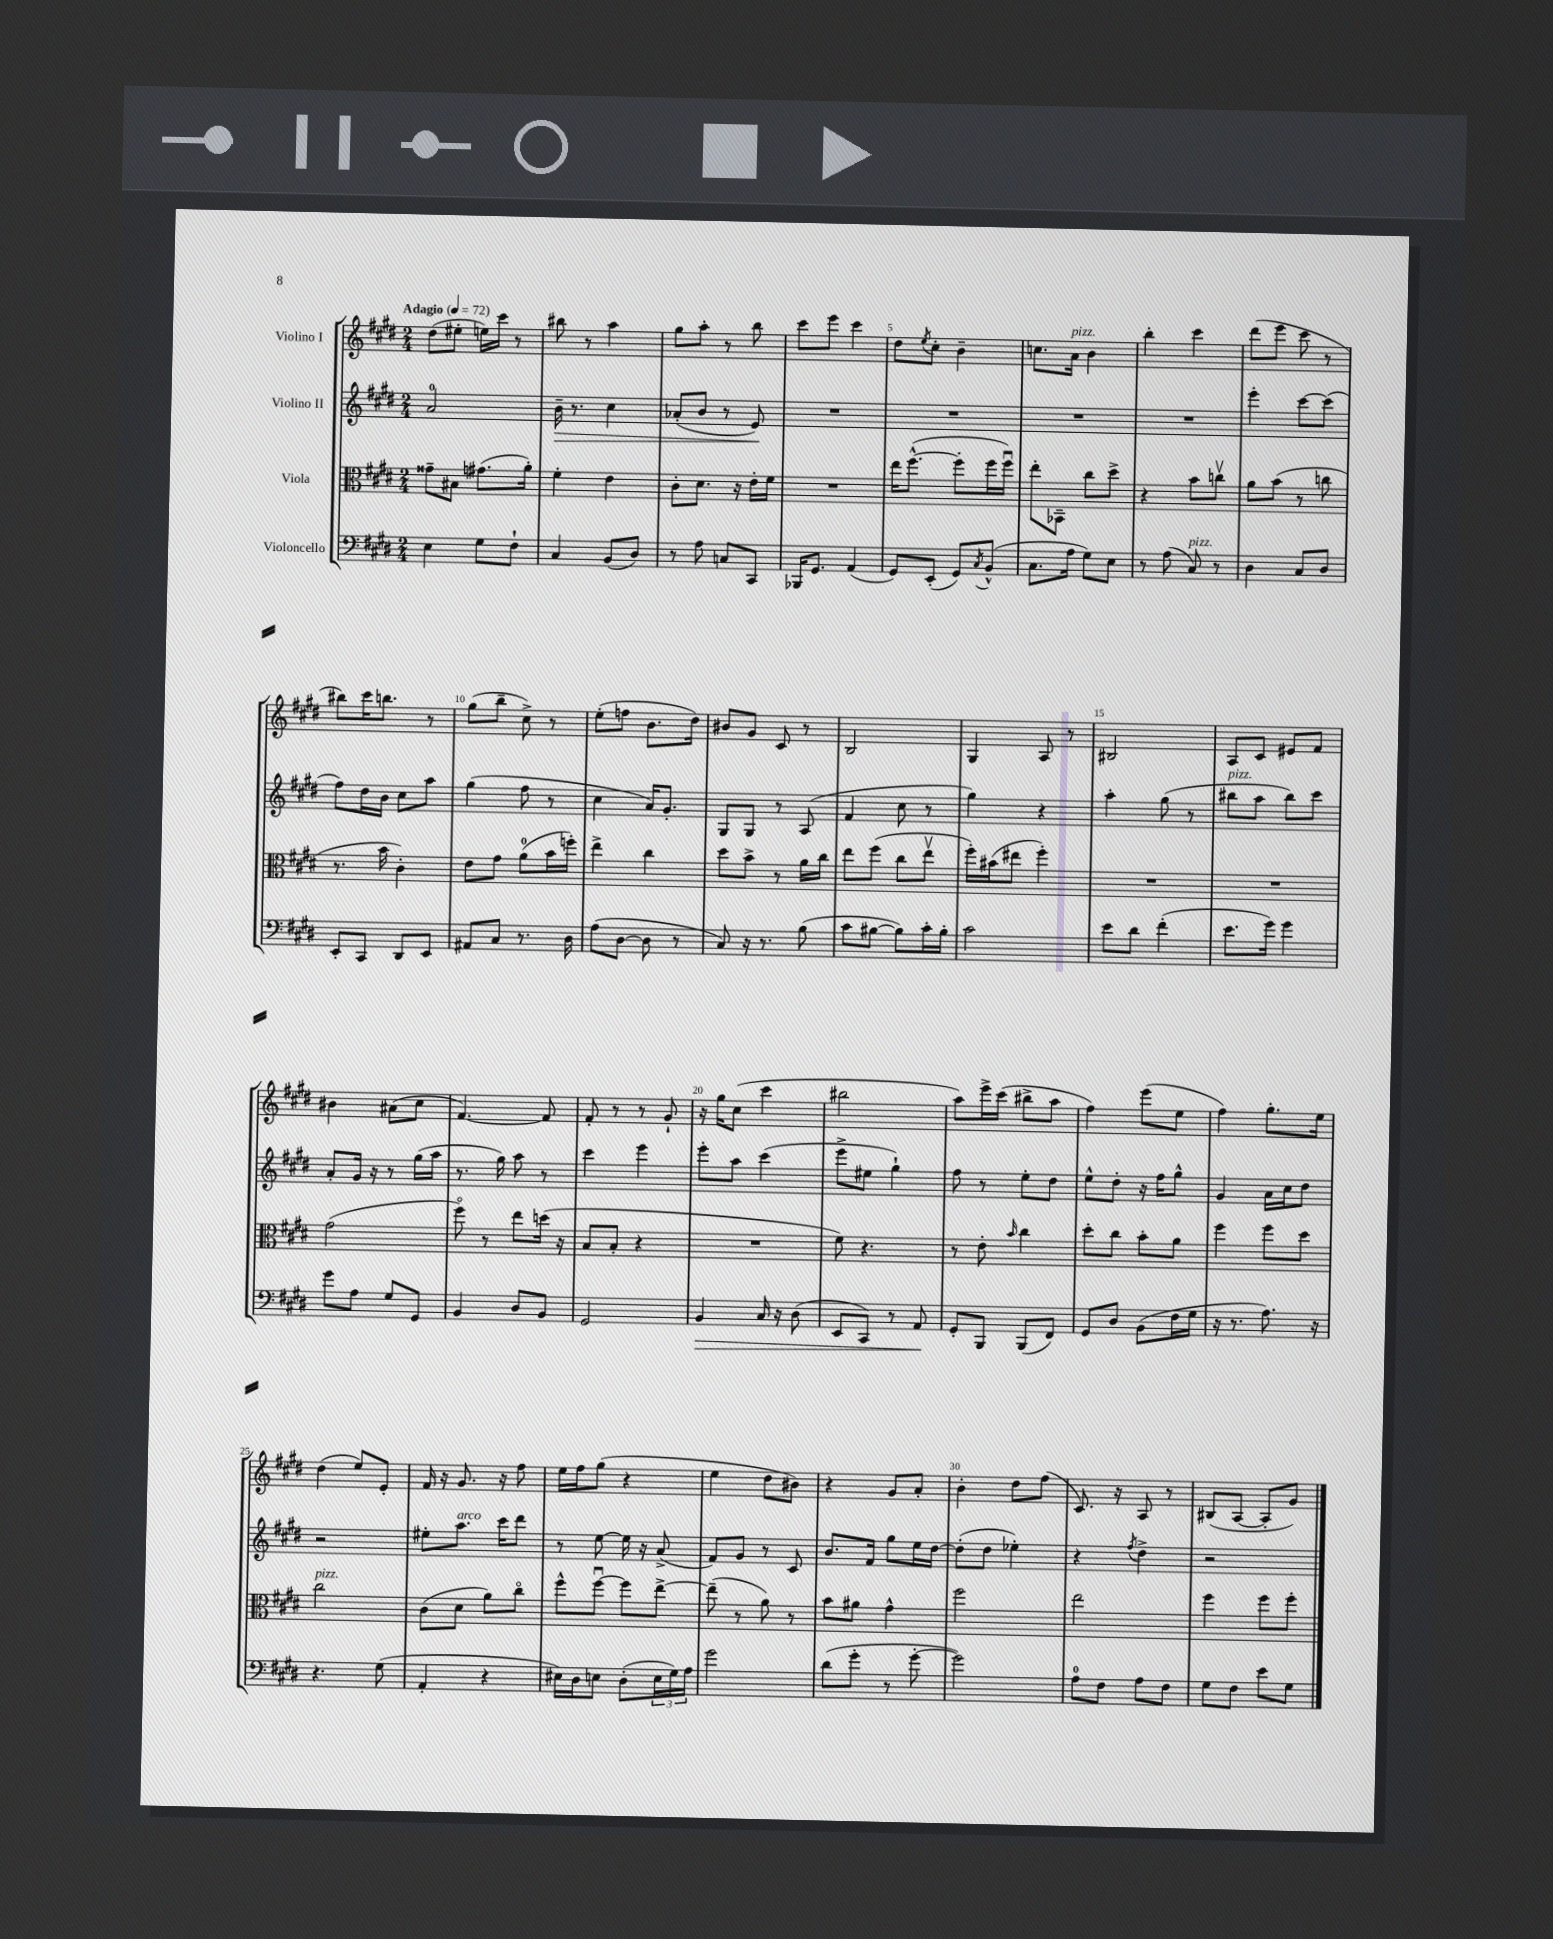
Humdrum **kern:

**kern	**kern	**kern	**kern
*staff4	*staff3	*staff2	*staff1
*clefF4	*clefC3	*clefG2	*clefG2
*k[f#c#g#d#]	*k[f#c#g#d#]	*k[f#c#g#d#]	*k[f#c#g#d#]
*M2/4	*M2/4	*M2/4	*M2/4
*MM72	*MM72	*MM72	*MM72
4E	8g##~	2a	(8dd#
.	8B#	.	8ee#'
8G#	(8.g#	.	16ee)
.	.	.	16ccc#
8F#`	.	.	8r
.	16a')	.	.
=	=	=	=
4C#	4f#'	16b~	8bb#
.	.	8.r	.
.	.	.	8r
(8BB	4e	4cc#	4aa
8D#)	.	.	.
=	=	=	=
8r	8c#'	(8a-'	8gg#
8A	8.d#	8b	8aa'
8C	.	8r	8r
.	16r	.	.
8CC#	16e'	8e)	8bb
.	16f#	.	.
=	=	=	=
16BBB-	2r	2r	8ccc#
8.GG#	.	.	.
.	.	.	8eee
(4AA	.	.	4ccc#
=	=	=	=
8GG#)	16ee	2r	8dd#
.	([8.ff#^^	.	.
.	.	.	8qee
(8EE'	.	.	8cc#'
8GG#)	8ff#']	.	4b~
8qC#	.	.	.
(8BB^^	16ff#	.	.
.	16ff#u)	.	.
=	=	=	=
8.C#	8ee'	2r	8.cc
.	8BB-~	.	.
16A	.	.	16a
8G#)	8cc#	.	4b
8E	8dd#^	.	.
=	=	=	=
8r	4r	2r	4bb'
(8A	.	.	.
8C#)	8b	.	4ccc#
8r	8ccv	.	.
=	=	=	=
4D#	8a	4eee'	(8ddd#
.	(8b	.	8eee
8C#	8r	[8ccc#	8ccc#
8D#	8cc	(8ccc#]	8r
=	=	=	=
8EE'	8.r	8ff#)	8bb#)
8CC#	.	16dd#	16ccc#
.	16b	16b	8.bb
8DD#	4c#')	8cc#	.
8EE	.	8aa	8r
=	=	=	=
8AA#	8e	(4gg#	(8gg#
8C#	8g#	.	8bb~
8.r	(8a	8ff#	8cc#^)
.	16b	8r	8r
16D#	16ff')	.	.
=	=	=	=
(8A	4ee^	4cc#	(8ee'
[8D#	.	.	8ff
8D#]	4cc#	16a)	8.b
.	.	8.g#'	.
8r	.	.	.
.	.	.	16dd#)
=	=	=	=
8C#)	8dd#	8G#	8b#
16r	8b^	8G#	8g#
8.r	.	.	.
.	8r	8r	8c#
(8B	16a	(8A	8r
.	16cc#	.	.
=	=	=	=
8c#	8ee	4f#	2B
[8B#	(8ff#	.	.
8B#])	8cc#	8cc#	.
16c#'	8eev	8r	.
16B#'	.	.	.
=	=	=	=
2c#	16ff#')	4gg#)	4G#
.	(16b#	.	.
.	8ee#	.	.
.	4ff#')	4r	8A
.	.	.	8r
=	=	=	=
8e	2r	4aa'	2B#
8d#	.	.	.
(4f#'	.	(8gg#	.
.	.	8r	.
=	=	=	=
8.e	2r	8bb#	8A
.	.	8aa	8c#
16g#)	.	.	.
4g#	.	8bb#)	8e#
.	.	8ccc#	8f#
=	=	=	=
8g#	(2g#	8a'	4b#
8A	.	16g#	.
.	.	16r	.
8G#	.	8r	(8a#
8GG#	.	(16gg#	8cc#
.	.	16aa	.
=	=	=	=
4BB	8ff#o)	8.r	[4.f#)
.	8r	.	.
.	.	16gg#)	.
8D#	8ee	8aa	.
8BB	(16dd	8r	8f#]
.	16r	.	.
=	=	=	=
2GG#	8B	4ccc#	8f#'
.	8B'	.	8r
.	4r	4eee	8r
.	.	.	8g#`
=	=	=	=
4BB	2r	8eee'	16r
.	.	.	16gg#
.	.	8aa	(8cc#
16C#	.	(4ccc#	4ccc#
16r	.	.	.
(8D#	.	.	.
=	=	=	=
8EE	8f#)	8eee^	2bb#
8CC#)	4.r	8ee#	.
8r	.	4gg#`)	.
8AA	.	.	.
=	=	=	=
8GG#'	8r	8ff#	8aa)
8BBB	8e'	8r	16eee^
.	.	.	(16ccc#
.	16qqb	.	.
(8BBB	4cc#	8ee'	8bb#^
8FF#)	.	8dd#	8aa
=	=	=	=
8GG#	8dd#'	8ee^^	4ff#)
8D#	8cc#	8dd#'	.
(8BB	8b'	16r	(8eee
.	.	16ff#	.
16F#	8a	8gg#^^	8ee
16G#	.	.	.
=	=	=	=
16r	4ff#	4g#	4ff#)
8.r	.	.	.
8.A)	8ff#	16a	8.gg#'
.	.	16cc#	.
.	8dd#	8dd#	.
16r	.	.	16ee
=	=	=	=
4.r	2cc#	2r	(4dd#
.	.	.	8ee)
(8G#	.	.	8e'
=	=	=	=
4AA'	(8c#	8ee#'	16f#
.	.	.	16r
.	8d#	8.aa	8.g#
4r	8a)	.	.
.	.	16ccc#	16r
.	8cc#o	8ddd#	8ff#
=	=	=	=
16E#)	8ff#^^	8r	16ee
16D#	.	.	16ff#
8E	[8ff#u	[8ee	(8gg#
(8D#'	8ff#]	16ee]	4r
.	.	16r	.
24E	[8ee^	(8a^	.
24G#)	.	.	.
24A	.	.	.
=	=	=	=
2g#	(8ee~]	8f#)	4ee
.	8r	8g#	.
.	8a)	8r	8dd#
.	8r	8c#	8b#)
=	=	=	=
(8d#	8b	8.b	4r
8g#'	8a#	.	.
.	.	16f#	.
8r	4g#^^	8gg#	8g#
[8g#'	.	16ee	8a'
.	.	[16dd#	.
=	=	=	=
2g#])	2ff#	(8dd#']	4b'
.	.	8dd#	.
.	.	4ee-')	8dd#
.	.	.	(8ff#
=	=	=	=
8A	2ee	4r	8.c#)
8F#	.	.	.
.	.	.	16r
.	.	8qff#	.
8A	.	4dd#^	8A
8F#	.	.	8r
=	=	=	=
8G#	4ff#	2r	(8B#
8F#	.	.	[8A
8e	8ff#	.	8A']
8G#	8ff#'	.	8g#)
==	==	==	==
*-	*-	*-	*-
